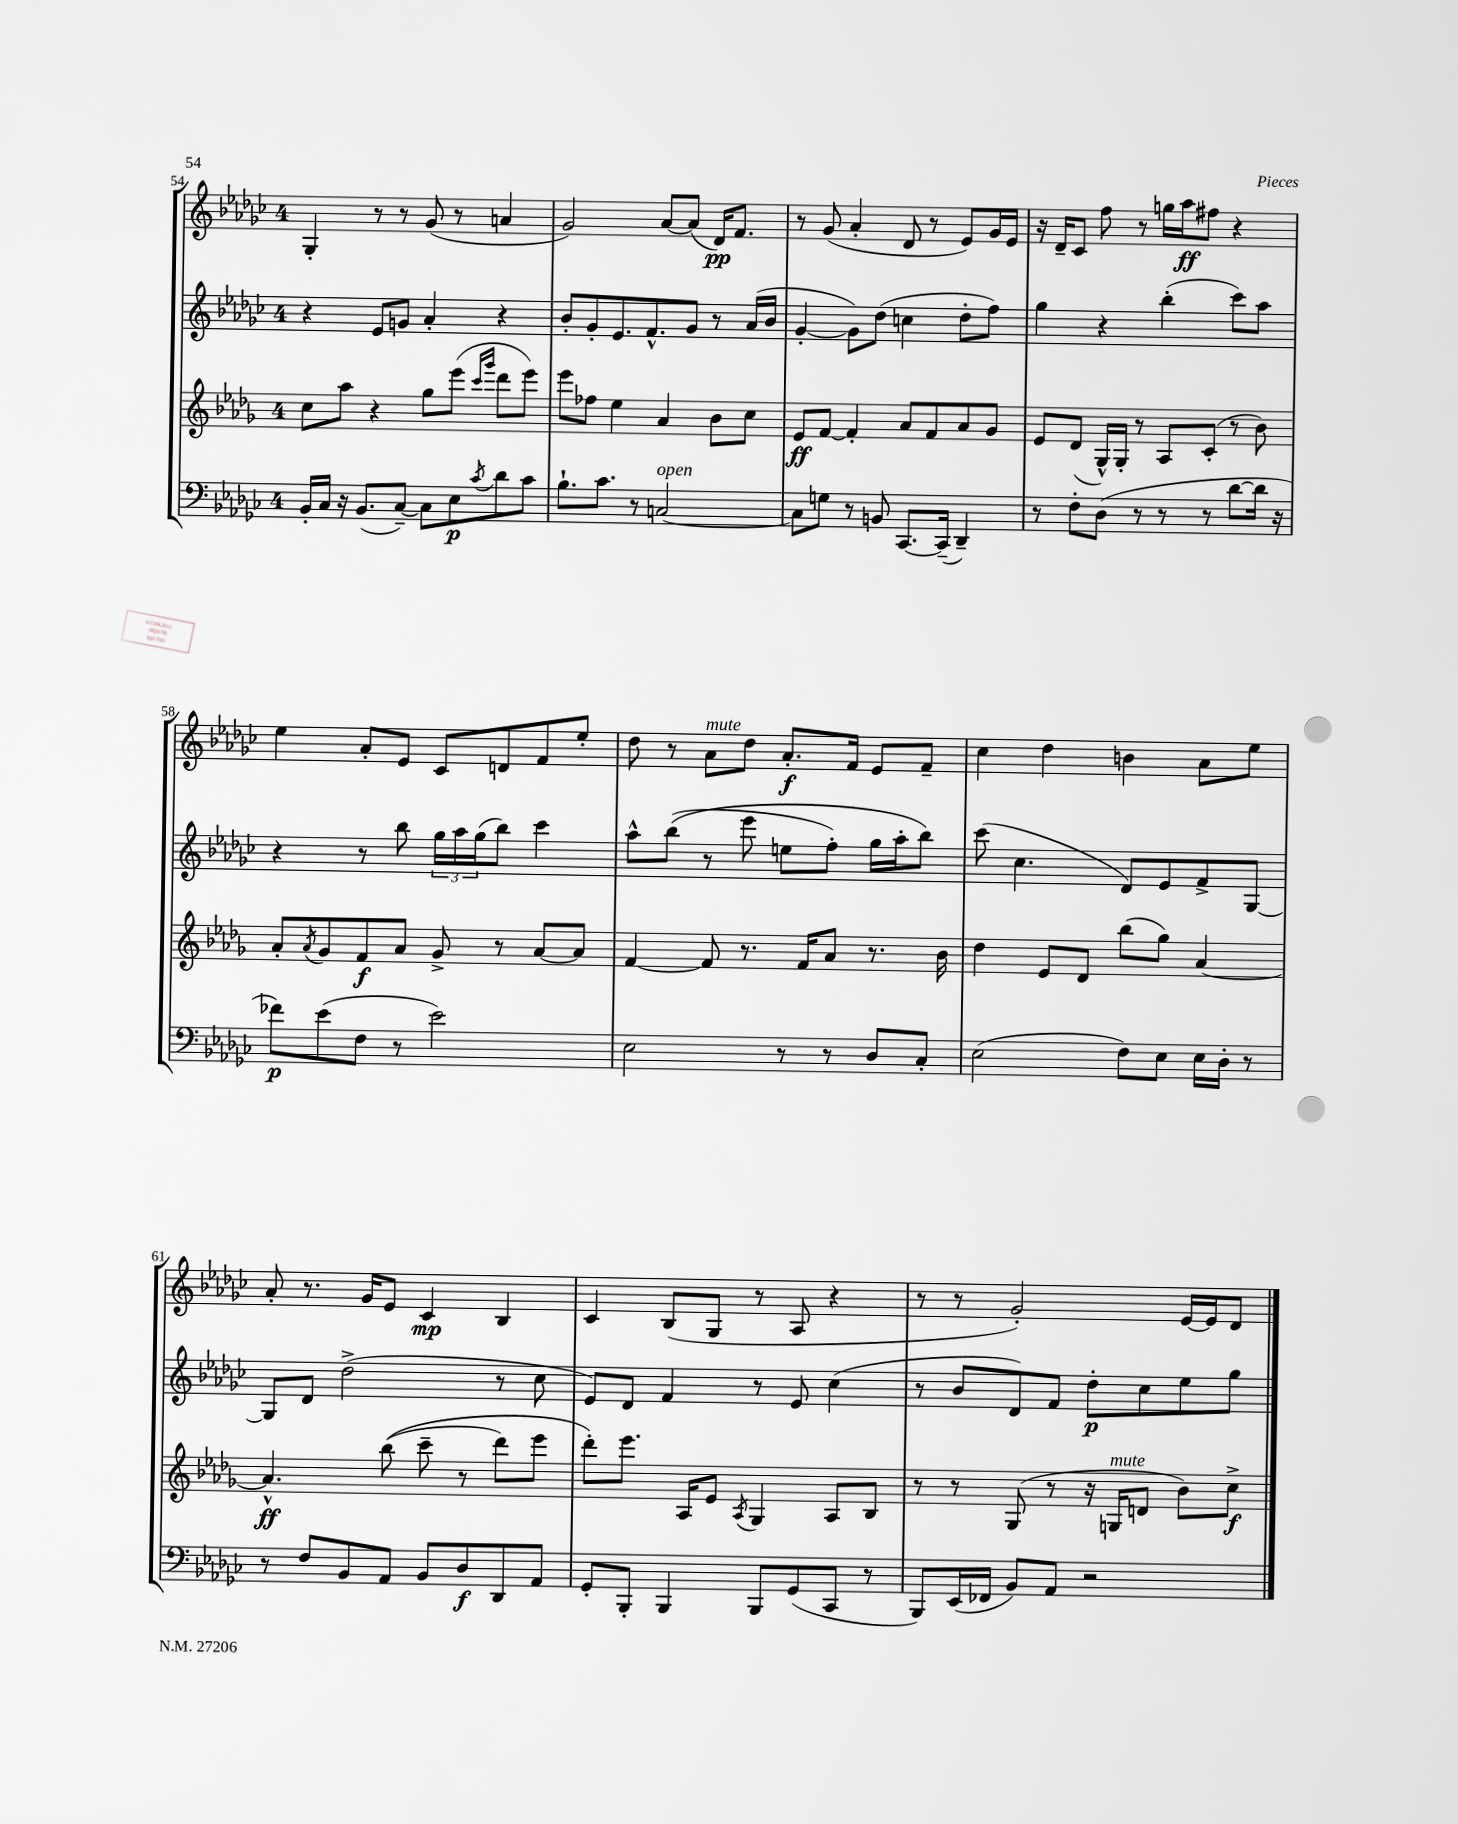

**kern	**kern	**kern	**kern
*staff4	*staff3	*staff2	*staff1
*clefF4	*clefG2	*clefG2	*clefG2
*k[b-e-a-d-g-c-]	*k[b-e-a-d-g-]	*k[b-e-a-d-g-c-]	*k[b-e-a-d-g-c-]
*M4/4	*M4/4	*M4/4	*M4/4
16BB-'	8cc	4r	4G-'
16C-	.	.	.
16r	8aa-	.	.
(8.BB-	.	.	.
.	4r	8e-	8r
[8C-~)	.	8g	8r
8C-]	8gg-	4a-'	(8g-
8E-	(8eee-	.	8r
.	16qqccc	.	.
8qc-	16qqggg-	.	.
8d-	8ddd-	4r	4a
8c-	8eee-)	.	.
=	=	=	=
8.B-`	8eee-	8b-'	2g-)
.	8ff-	8g-'	.
8.c-	.	.	.
.	4ee-	8.e-	.
8r	.	.	.
.	.	8.f^^	.
[2C	4a-	.	[8a-
.	.	8g-	(8a-]
.	8b-	8r	16d-)
.	.	.	8.f
.	8cc	(16a-	.
.	.	16b-	.
=	=	=	=
8C]	8e-	[4g-'	8r
8G	[8f	.	(8g-
8r	4f']	8g-])	4a-'
8BB	.	(8dd-	.
[8.CC-	8a-	4cc	8d-
.	8f	.	8r
(16CC-~]	.	.	.
4DD-~)	8a-	8dd-'	8e-)
.	8g-	8ff)	16g-
.	.	.	16e-
=	=	=	=
8r	8e-	4gg-	16r
.	.	.	16d-~
8F'	(8d-	.	8c-
(8D-	16G-^^)	4r	8ff
.	16G-'	.	.
8r	8r	.	8r
8r	8A-	(4bb-'	16gg
.	.	.	16aa-
8r	(8c'	.	8ff#
[8d-	8r	8ccc-)	4r
16d-]	8b-)	8aa-	.
16r	.	.	.
=	=	=	=
8f-)	8a-'	4r	4ee-
.	8qa-	.	.
(8e-	8g-	.	.
8F	8f	8r	8a-'
8r	8a-	8bb-	8e-
2e-)	8g-^	24gg-	8c-
.	.	24aa-	.
.	.	(24gg-	.
.	8r	8bb-)	8d
.	[8a-	4ccc-	8f
.	8a-]	.	8ee-'
=	=	=	=
2E-	[4f	8aa-^^	8dd-
.	.	&((8bb-	8r
.	8f]	8r	8a-
.	8.r	8eee-	8dd-
8r	.	8ee	8.a-'
.	16f	.	.
8r	8a-	8ff')	.
.	.	.	16f
8D-	8.r	16gg-	8e-
.	.	16aa-'	.
8C-'	.	8bb-&)	8f~
.	16b-	.	.
=	=	=	=
(2E-	4dd-	(8ccc-	4cc-
.	.	4.cc-	.
.	8e-	.	4dd-
.	8d-	.	.
8F)	(8bb-	8d-)	4b
8E-	8gg-)	8e-	.
16E-	[4a-	8f^	8a-
16D-'	.	.	.
8r	.	[8G-	8ee-
=	=	=	=
8r	4.a-^^]	8G-]	8a-'
8F	.	8d-	8.r
8BB-	.	(2dd-^	.
.	.	.	16g-
8AA-	&((8bb-	.	8e-
8BB-	8ccc~	.	4c-
8D-	8r	.	.
8DD-	8ddd-)	8r	4B-
8AA-	8eee-	8cc-	.
=	=	=	=
8GG-'	8ddd-'&)	8e-)	4c-
8BBB-'	8.eee-	8d-	.
4BBB-	.	4f	(8B-
.	16A-	.	.
.	8e-	.	8G-
.	8qA-	.	.
8BBB-	4G-	8r	8r
(8GG-	.	8e-	8A-
8CC-	8A-	(4cc-	4r
8r	8B-	.	.
=	=	=	=
8BBB-)	8r	8r	8r
(16EE-	8r	8b-	8r
16FF-	.	.	.
8BB-)	(8G-	8d-)	2g-')
8AA-	8r	8f	.
2r	16r	8dd-'	.
.	16G	.	.
.	8d	8cc-	.
.	8b-)	8ee-	[16e-
.	.	.	16e-]
.	8cc^	8gg-	8d-
==	==	==	==
*-	*-	*-	*-
